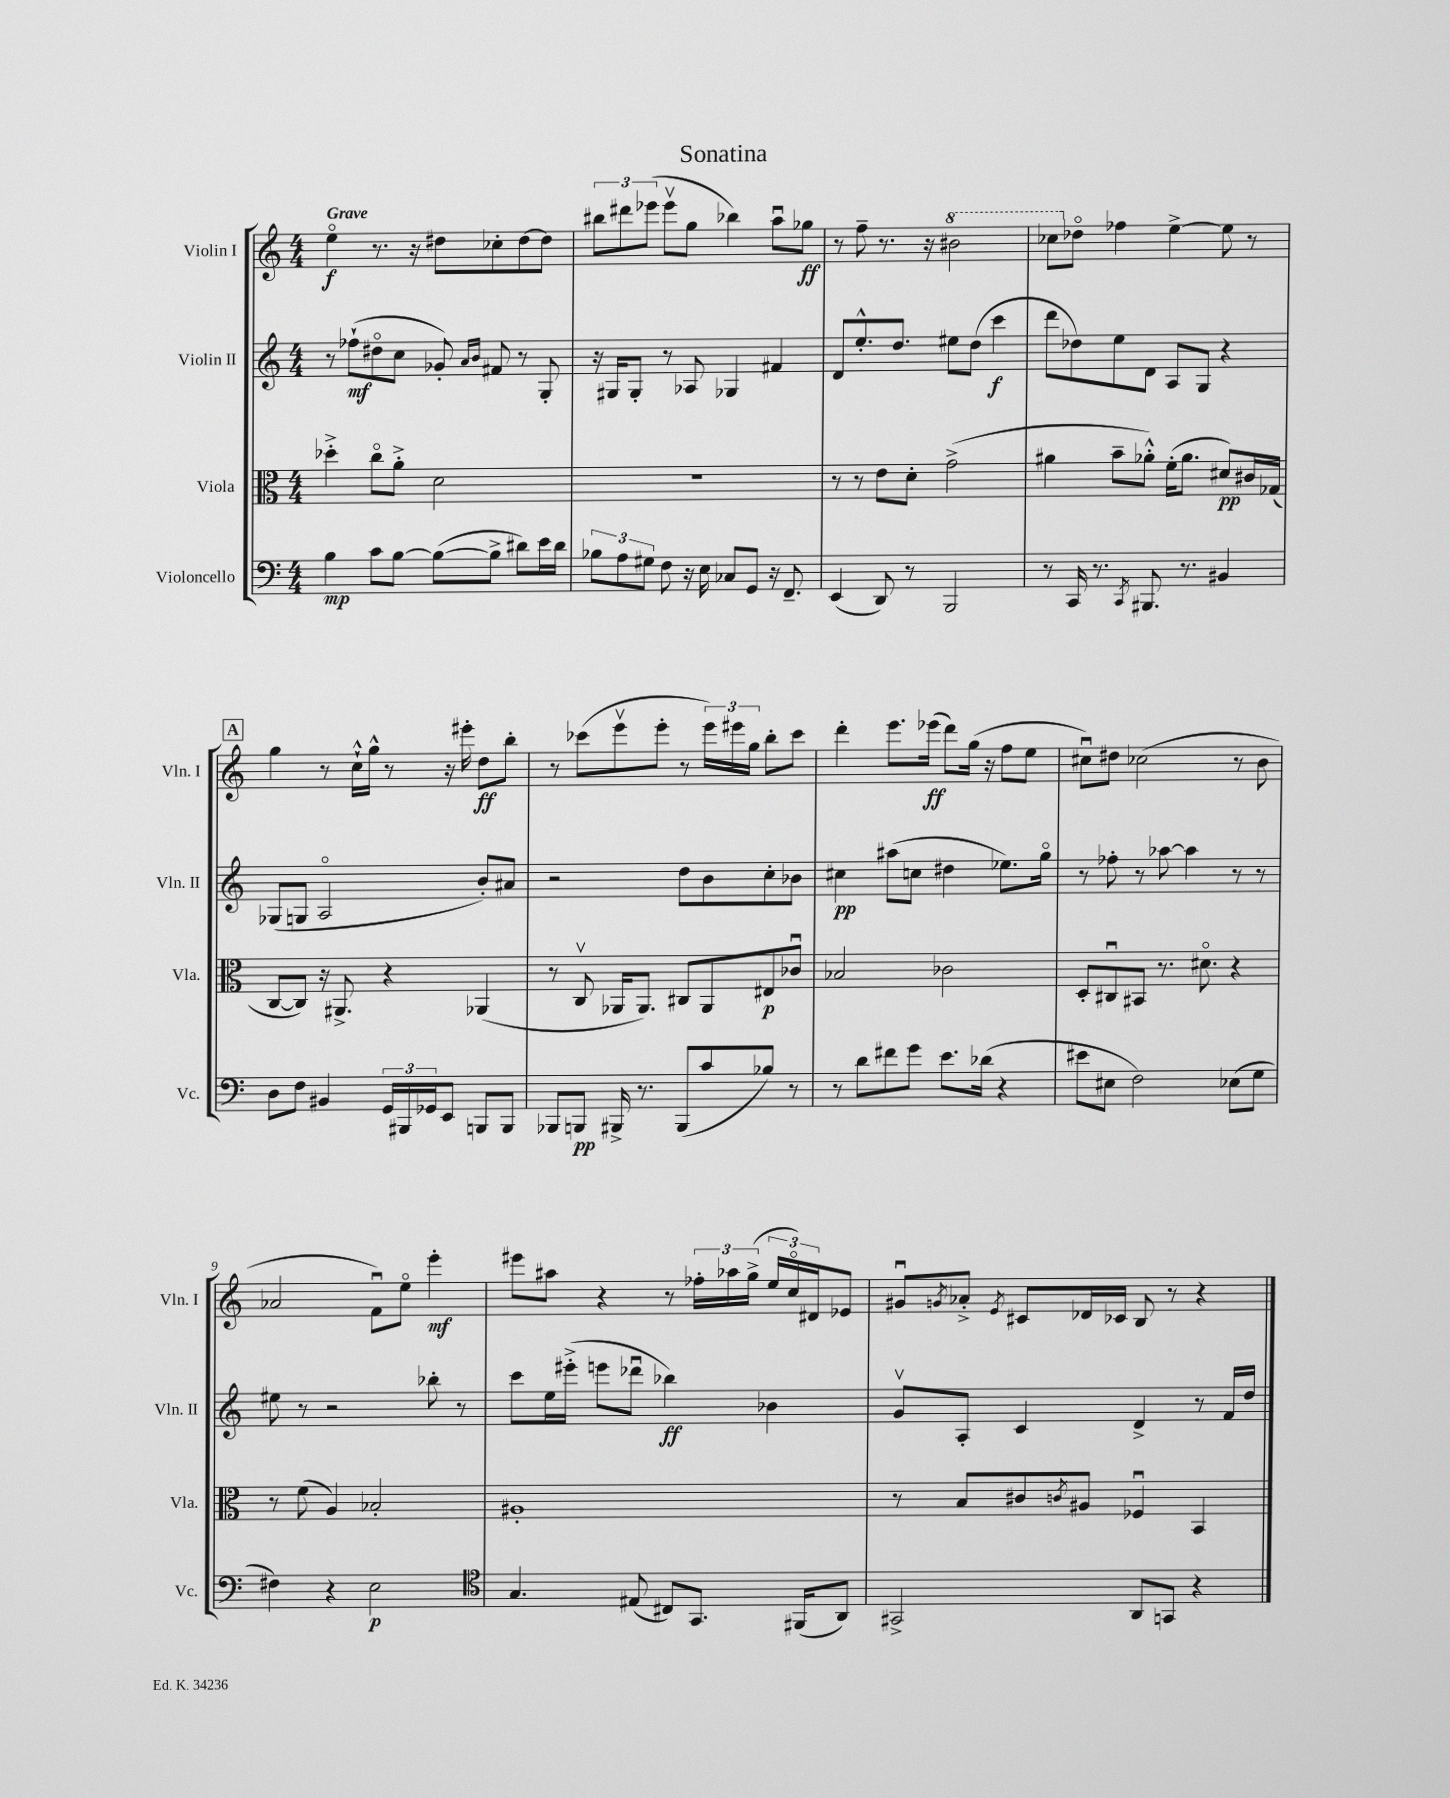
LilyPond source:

\header { title = "Sonatina" }
<<
\new StaffGroup <<
\new Staff = "s0" \with { instrumentName = "Violin I" shortInstrumentName = "Vln. I" } {
    \clef treble \key c \major \numericTimeSignature \time 4/4 \tempo "Grave"
    e''4\flageolet\f r8. r16 dis''8 ces''8-. dis''8~ dis''8 |
    \tuplet 3/2 { bis''8 dis'''8 ees'''8( } ees'''8\upbow g''8 bes''4) a''8\downbow ges''8\ff |
    r8 f''8-- r8. r16 \ottava #1 bis''2 |
    ces'''8 \ottava #0 des''8\flageolet fes''4 e''4~-> e''8 r8 |
    \mark \markup { \box "A" } g''4 r8 c''16-!-^ g''16-^ r8 r16 eis'''16-. d''8\ff b''8-. |
    r8 ces'''8( e'''8\upbow e'''8-. r8 \tuplet 3/2 { e'''16) eis'''16 g''16 } b''8-. ces'''8 |
    d'''4-. e'''8. ees'''16\ff( d'''8) g''16( r16 f''8 e''8 |
    cis''8\downbow) dis''8 ces''2( r8 b'8 |
    aes'2 f'8\downbow) e''8\flageolet e'''4-.\mf |
    eis'''8 ais''8 r4 r8 \tuplet 3/2 { fes''16-. aes''16 g''16->( } \tuplet 3/2 { e''16 c''16\flageolet) dis'16 } ees'8 |
    gis'8\downbow \acciaccatura { g'8 } aes'8-.-> \acciaccatura { e'8 } cis'8 des'16 ces'16 b8 r8 r4 \bar "|." |
}
\new Staff = "s1" \with { instrumentName = "Violin II" shortInstrumentName = "Vln. II" } {
    \clef treble \key c \major \numericTimeSignature \time 4/4
    r8 fes''8-!\mf( dis''8\flageolet c''8 ges'8-.) \grace { a'16 b'16 } fis'8 r8 g8-. |
    r16 gis16 gis8-. r8 aes8 ges4 fis'4 |
    d'8 e''8.-.-^ d''8. eis''8 d''8( c'''4\f |
    d'''8 des''8) e''8 d'8 a8 g8 r4 |
    \mark \markup { \box "A" } ges8( g8 a2\flageolet b'8-.) ais'8 |
    r2 d''8 b'8 c''8-. bes'8 |
    cis''4\pp ais''8( c''8 dis''4 ees''8.) g''16\flageolet |
    r8 fes''8-. r8 aes''8~ aes''4 r8 r8 |
    eis''8 r8 r2 bes''8-. r8 |
    c'''8 e''16 eis'''16-.->( e'''8 des'''8\downbow bes''4\ff) bes'4 |
    g'8\upbow a8-. c'4 d'4-> r8 f'16 d''16 \bar "|." |
}
\new Staff = "s2" \with { instrumentName = "Viola" shortInstrumentName = "Vla." } {
    \clef alto \key c \major \numericTimeSignature \time 4/4
    des''4-.-> c''8\flageolet a'8-.-> d'2 |
    R1 |
    r8 r8 e'8 d'8-. g'2->( |
    ais'4 b'8-- aes'8-.-^) f'16-.( aes'8. dis'8\pp) cis'16 ges16( |
    \mark \markup { \box "A" } c8~ c8) r16 ais,8.-> r4 aes,4( |
    r8 c8\upbow aes,16 aes,8.) cis8 aes,8 eis8\p ces'8\downbow |
    bes2 ces'2 |
    d8-. cis8\downbow bis,8 r8. dis'8.\flageolet r4 |
    r8 f'8( a4) bes2-. |
    ais1-. |
    r8 b8 cis'8 \acciaccatura { c'8 } ais8 fes4\downbow b,4 \bar "|." |
}
\new Staff = "s3" \with { instrumentName = "Violoncello" shortInstrumentName = "Vc." } {
    \clef bass \key c \major \numericTimeSignature \time 4/4
    b4\mp c'8 b8~ b8~( b8-> dis'8) e'16 dis'16 |
    \tuplet 3/2 { bes8 a8 gis8 } f8 r16 e16 ces8 g,8 r16 f,8.-- |
    e,4( d,8) r8 b,,2 |
    r8 c,16 r8. \acciaccatura { c,8 } bis,,8. r8. bis,4 |
    \mark \markup { \box "A" } d8 f8 bis,4 \tuplet 3/2 { g,16 bis,,16 ges,16 } e,8 b,,8 b,,8 |
    bes,,8 b,,8\pp bis,,16-> r8. bis,,8( c'8 bes8) r8 |
    r8 d'8 fis'8 g'8 e'8. des'16( r4 |
    eis'8 eis8 f2) ees8( g8 |
    fis4) r4 e2\p |
    \clef tenor g4. eis8( cis8) g,8. fis,16( a,8) |
    gis,2-> a,8 g,8 r4 \bar "|." |
}
>>
>>
